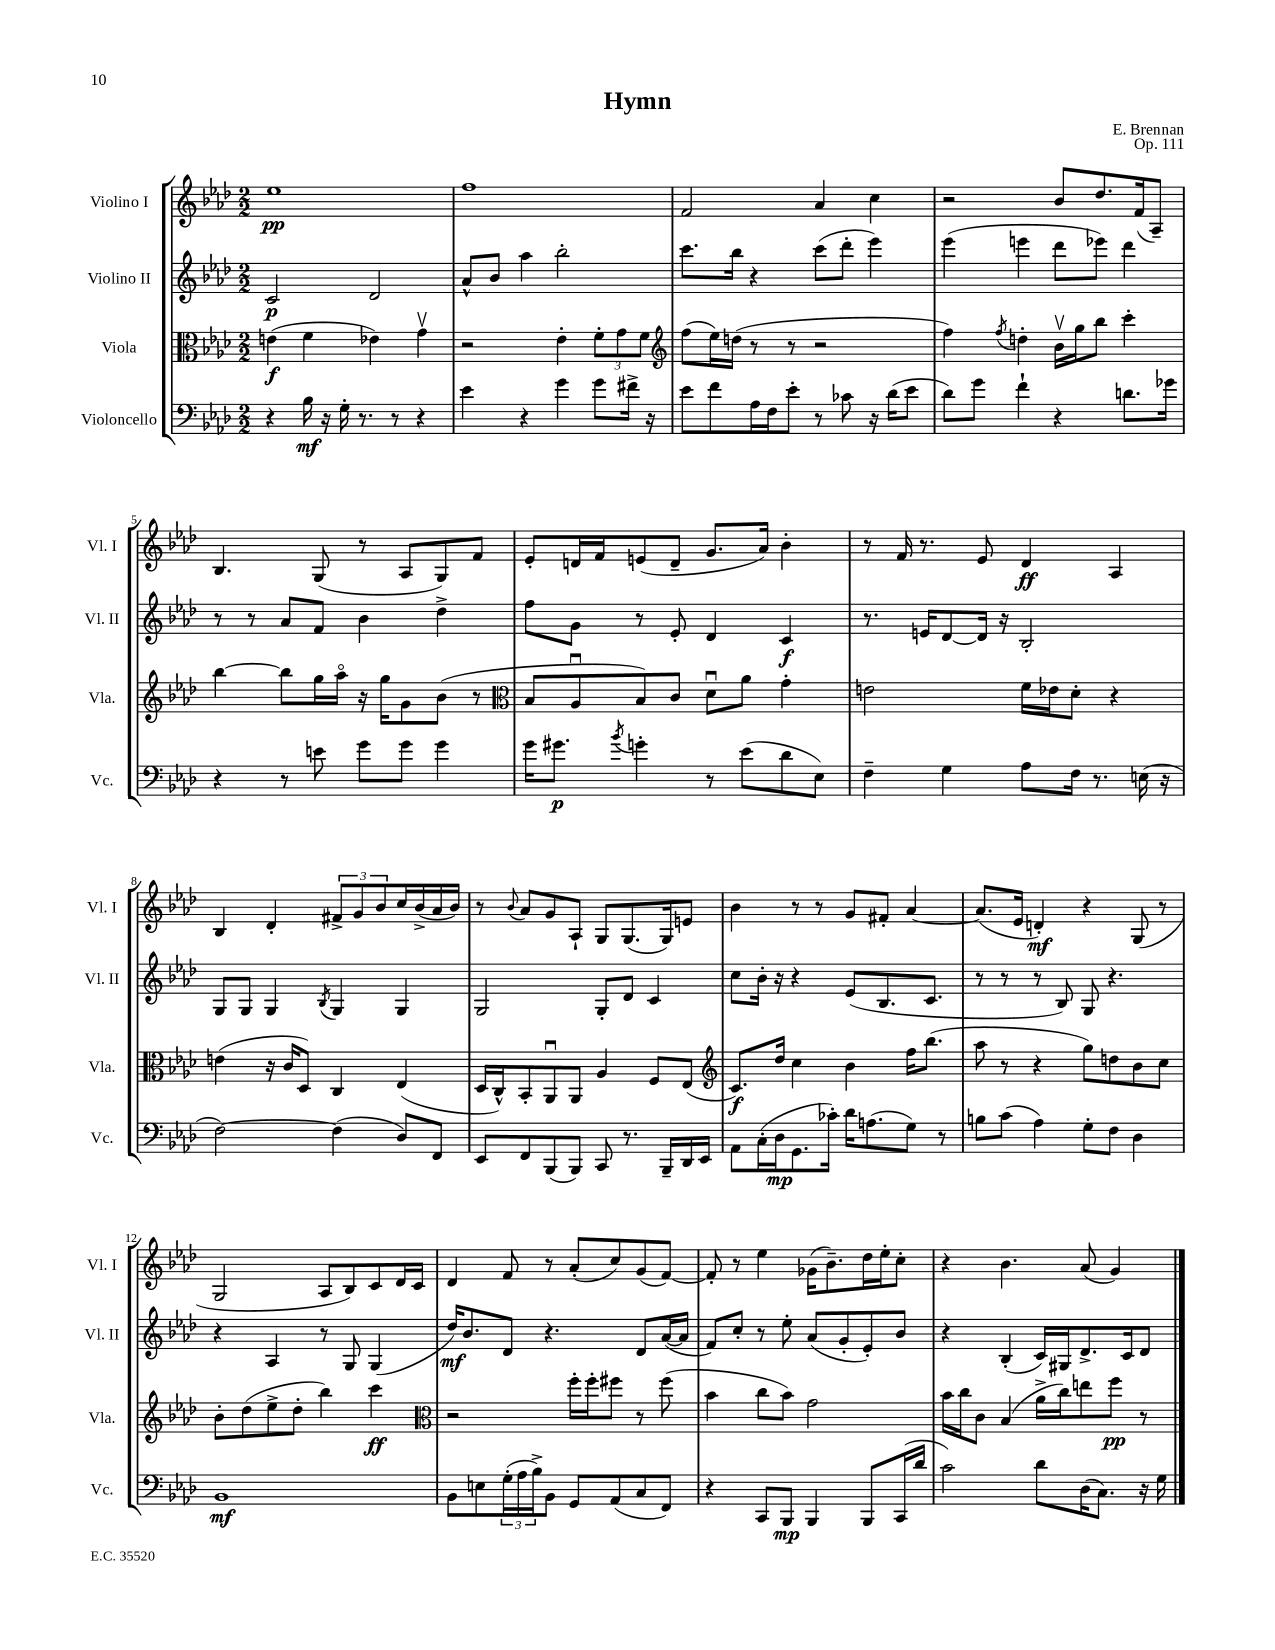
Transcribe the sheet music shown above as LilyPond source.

\header { title = "Hymn" composer = "E. Brennan" opus = "Op. 111" }
<<
\new StaffGroup <<
\new Staff = "s0" \with { instrumentName = "Violino I" shortInstrumentName = "Vl. I" } {
    \clef treble \key aes \major \numericTimeSignature \time 2/2
    ees''1\pp |
    f''1 |
    f'2 aes'4 c''4 |
    r2 bes'8 des''8. f'16( aes8--) |
    bes4. g8( r8 aes8 g8) f'8 |
    ees'8-. d'16 f'16 e'8( d'8-- g'8. aes'16) bes'4-. |
    r8 f'16 r8. ees'8 des'4\ff aes4 |
    bes4 des'4-. \tuplet 3/2 { fis'8-> g'8 bes'8 } c''16 bes'16->( aes'16 bes'16) |
    r8 \appoggiatura { bes'8 } aes'8 g'8 aes8-! g8 g8.( g16) e'8 |
    bes'4 r8 r8 g'8 fis'8-. aes'4~ |
    aes'8.( ees'16 d'4-.\mf) r4 g8( r8 |
    g2 aes8 bes8) c'8 des'16 c'16 |
    des'4 f'8 r8 aes'8-.( c''8) g'8( f'8~) |
    f'8-. r8 ees''4 ges'16( bes'8.--) des''16 ees''16-. c''8-. |
    r4 bes'4. aes'8( g'4) \bar "|." |
}
\new Staff = "s1" \with { instrumentName = "Violino II" shortInstrumentName = "Vl. II" } {
    \clef treble \key aes \major \numericTimeSignature \time 2/2
    c'2\p des'2 |
    aes'8-^ bes'8 aes''4 bes''2-. |
    c'''8. bes''16 r4 c'''8( des'''8-. ees'''4) |
    ees'''4( e'''4 des'''8 ees'''8) des'''4 |
    r8 r8 aes'8 f'8 bes'4 des''4-> |
    f''8 g'8 r8 ees'8-. des'4 c'4\f |
    r8. e'16 des'8~ des'16 r16 bes2-. |
    g8 g8 g4 \acciaccatura { bes8 } g4 g4 |
    g2 g8-. des'8 c'4 |
    c''8 bes'16-. r16 r4 ees'8( bes8. c'8. |
    r8 r8 r8 bes8) g8 r4. |
    r4 aes4 r8 g8 g4( |
    des''16\mf) bes'8. des'8 r4. des'8 aes'16~( aes'16 |
    f'8) c''8-. r8 ees''8-. aes'8( g'8-. ees'8-.) bes'8 |
    r4 bes4-.( c'16) gis16 des'8.-> c'16 des'8 \bar "|." |
}
\new Staff = "s2" \with { instrumentName = "Viola" shortInstrumentName = "Vla." } {
    \clef alto \key aes \major \numericTimeSignature \time 2/2
    e'4\f( f'4 ees'4) g'4\upbow |
    r2 ees'4-. \tuplet 3/2 { f'8-. g'8 f'8 } |
    \clef treble f''8( ees''16) d''16( r8 r8 r2 |
    f''4) \acciaccatura { f''8 } d''4-. bes'16\upbow g''16 bes''8 c'''4-. |
    bes''4~ bes''8 g''16 aes''16\flageolet r16 g''16 g'8 bes'8( r8 |
    \clef alto bes8 aes8\downbow bes8) c'8 des'8\downbow aes'8 g'4-. |
    e'2 f'16 ees'16 des'8-. r4 |
    e'4( r16 c'16 des8) c4 ees4( |
    des16 c16-^) bes,8-. aes,8\downbow aes,8 aes4 f8 ees8( |
    \clef treble c'8.\f) des''16 c''4 bes'4 f''16 bes''8.( |
    aes''8 r8 r4 g''8) d''8 bes'8 c''8 |
    bes'8-. des''8( ees''8-> des''8-. bes''4) c'''4\ff |
    \clef alto r2 f''16-. f''16-. fis''8 r8 fis''8( |
    bes'4 c''8 bes'8) g'2 |
    bes'16 c''16 c'8 bes4( aes'16-> c''16) e''8 f''8\pp r8 \bar "|." |
}
\new Staff = "s3" \with { instrumentName = "Violoncello" shortInstrumentName = "Vc." } {
    \clef bass \key aes \major \numericTimeSignature \time 2/2
    r4 bes16\mf r16 g16-. r8. r8 r4 |
    ees'4 r4 g'4 g'8 fis'16-> r16 |
    ees'8 f'8 aes16 f16 ees'8-. r8 ces'8 r16 des'16( ees'8 |
    des'8) g'8 f'4-! r4 d'8. ges'16 |
    r4 r8 e'8 g'8 g'8 g'4 |
    g'16 gis'8.\p \acciaccatura { bes'8 } g'4-. r8 ees'8( des'8 ees8) |
    f4-- g4 aes8 f16 r8. e16( r16 |
    f2~) f4( des8) f,8 |
    ees,8 f,8 bes,,8( bes,,8) c,8 r8. bes,,16-- des,16 ees,16 |
    aes,8 c16-.( des16\mp g,8. ces'16-.) des'16 a8.( g8) r8 |
    b8 c'8( aes4) g8-. f8 des4 |
    bes,1\mf |
    bes,8 e8 \tuplet 3/2 { g16-.( aes16 bes16->) } bes,8 g,8 aes,8( c8 f,8) |
    r4 c,8 bes,,8\mp bes,,4 bes,,8 c,16( des'16 |
    c'2) des'8 des16( c8.) r16 g16 \bar "|." |
}
>>
>>
